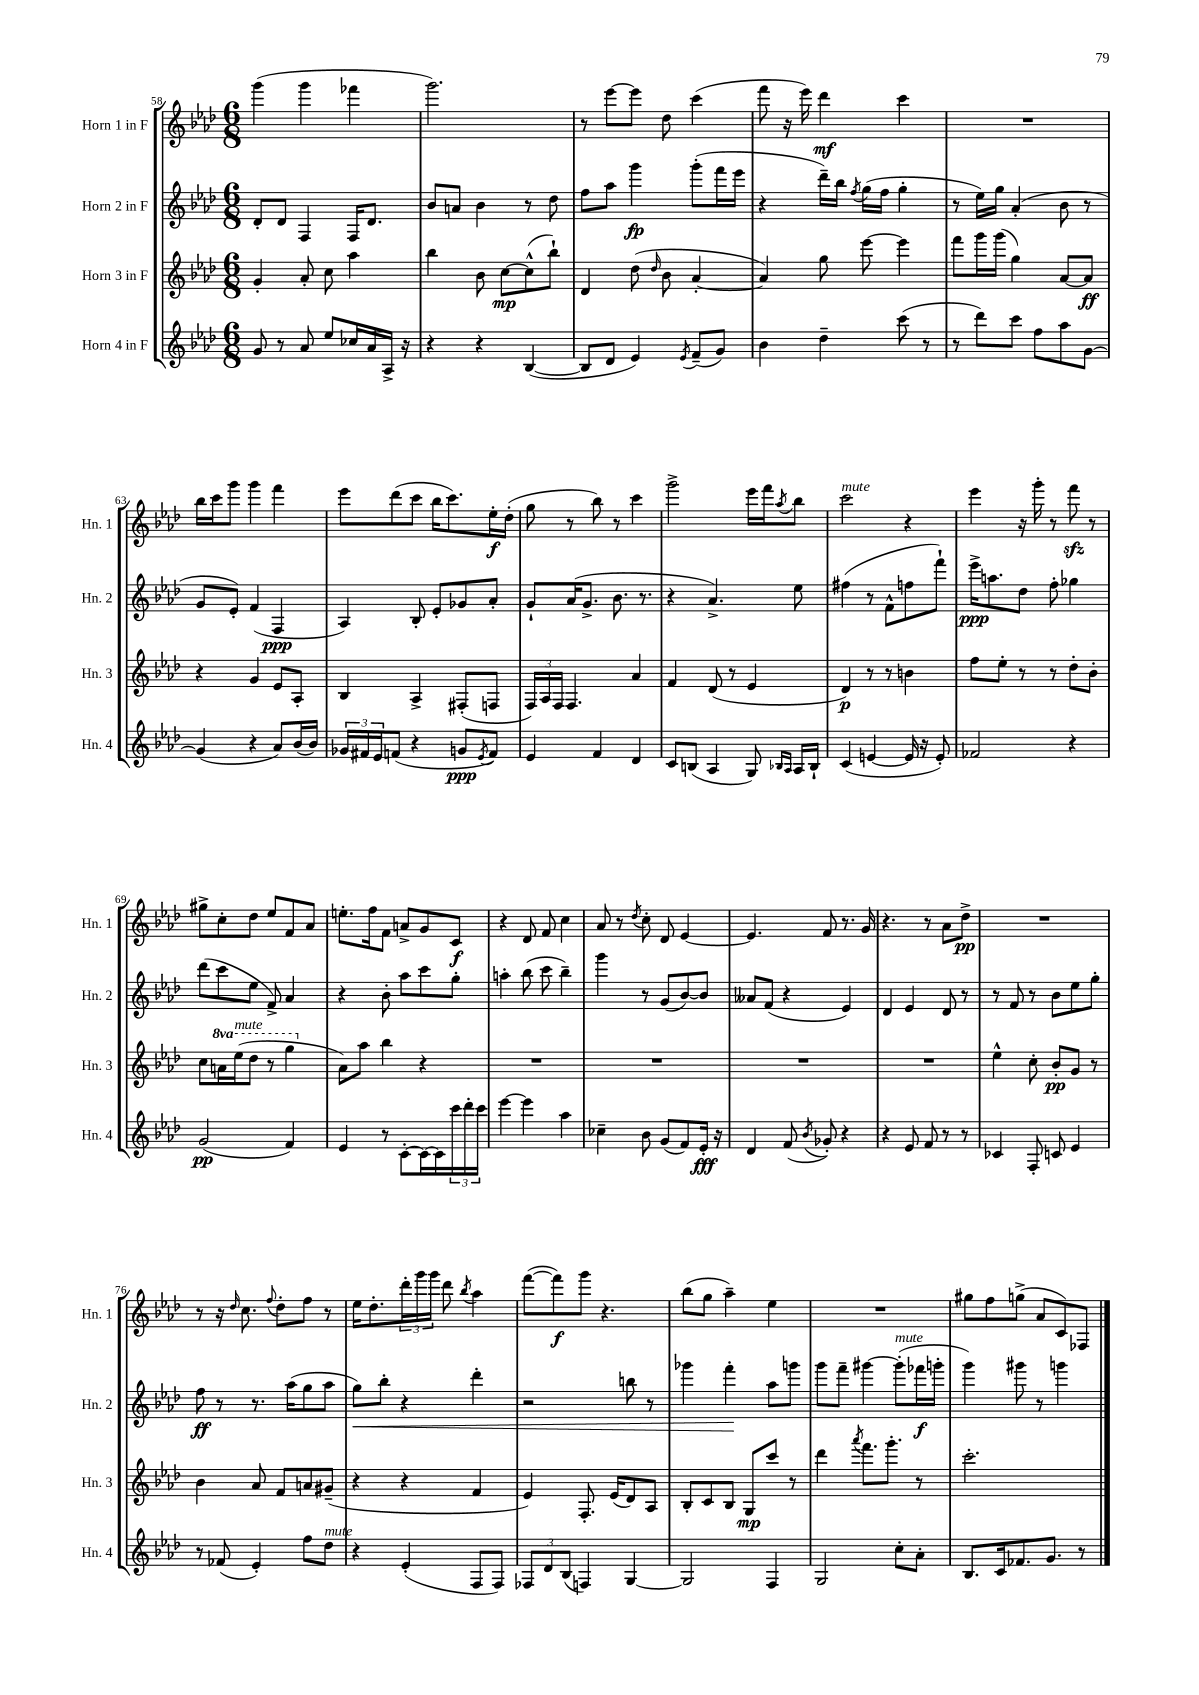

**kern	**kern	**kern	**kern
*staff4	*staff3	*staff2	*staff1
*clefG2	*clefG2	*clefG2	*clefG2
*k[b-e-a-d-]	*k[b-e-a-d-]	*k[b-e-a-d-]	*k[b-e-a-d-]
*M6/8	*M6/8	*M6/8	*M6/8
8g	4g'	8d-'	(4ggg
8r	.	8d-	.
8a-	8a-'	4F	4ggg
8ee-	8cc	.	.
16cc-	4aa-	16F	4fff-
16a-	.	8.d-	.
16A-^	.	.	.
16r	.	.	.
=	=	=	=
4r	4bb-	8b-	2.ggg)
.	.	8a	.
4r	8b-	4b-	.
.	[8cc	.	.
([4B-	(8cc^^]	8r	.
.	8bb-`)	8dd-	.
=	=	=	=
8B-]	4d-	8ff	8r
8d-	.	8aa-	[8eee-
4e-)	(8dd-	4ggg	8eee-]
.	16qqdd-	.	.
.	8b-	.	8dd-
8qe-	.	.	.
(8f~	[4a-'	(8ggg'	(4ccc
8g)	.	16fff	.
.	.	16eee-	.
=	=	=	=
4b-	4a-])	4r	8fff
.	.	.	16r
.	.	.	16eee-)
4dd-~	8gg	16ddd-~)	4ddd-
.	.	16bb-	.
.	.	8qff	.
.	[8eee-	(16gg	.
.	.	16ff	.
(8ccc	4eee-]	4gg'	4ccc
8r	.	.	.
=	=	=	=
8r	8fff	8r	2.r
8ddd-)	16ggg	16ee-)	.
.	(16ggg	16gg	.
8ccc	4gg)	(4a-'	.
8ff	.	.	.
8aa-	[8a-	8b-	.
[8g	8a-]	8r	.
=	=	=	=
(4g]	4r	8g	16bb-
.	.	.	16ccc
.	.	8e-')	8ggg
4r	4g	(4f	4ggg
8a-)	8e-	4F	4fff
(16b-	8A-'	.	.
16b-)	.	.	.
=	=	=	=
24g-	4B-	4A-)	8eee-
24f#	.	.	.
24e-	.	.	.
(8f	.	.	(8ddd-
4r	4A-^	8B-'	8ccc
.	.	8e-'	16bb-
.	.	.	8.ccc)
8g	(8F#'	8g-	.
8qe-	.	.	.
8f)	8F	8a-'	16ee-'
.	.	.	(16dd-'
=	=	=	=
4e-	24F)	8g`	8gg
.	24A-	.	.
.	24F	.	.
.	4.F	(16a-	8r
.	.	8.g^	.
4f	.	.	8bb-)
.	.	8.b-	8r
4d-	4a-	.	4ccc
.	.	8.r	.
=	=	=	=
8c	4f	4r	2ggg^
(8B	.	.	.
4A-	(8d-	4.a-^)	.
.	8r	.	.
8G)	4e-	.	16eee-
.	.	.	16fff
16qqB-	.	.	.
16qqA-	.	.	8qaa-
16A-	.	8ee-	8bb-
16B-`	.	.	.
=	=	=	=
(4c	4d-)	(4ff#	2ccc
[4e	8r	8r	.
.	8r	8f^^	.
16e]	4b	8ff	4r
16r	.	.	.
8e')	.	8fff`)	.
=	=	=	=
2f-	8ff	16eee-^	4eee-
.	.	8.aa	.
.	8ee-'	.	.
.	8r	8dd-	16r
.	.	.	16ggg'
.	8r	8ff'	8r
4r	8dd-'	4gg-	8fff
.	8b-'	.	8r
=	=	=	=
(2g	8cc	(8ddd-	8gg#^
.	16aa	8ccc	8cc'
.	(16eee-	.	.
.	8ddd-	8ee-	8dd-
.	8r	8f^)	8ee-
4f)	4ggg	4a-	8f
.	.	.	8a-
=	=	=	=
4e-	8a-)	4r	8.ee'
.	8aa-	.	.
.	.	.	16ff
8r	4bb-	8b-'	8f
[8c'	.	8aa-	8a^
16c_	4r	8ccc	8g
16c]	.	.	.
24ccc	.	8gg'	8c
24ddd-'	.	.	.
24ccc	.	.	.
=	=	=	=
[4eee-	2.r	4aa'	4r
4eee-]	.	(8bb-	8d-
.	.	8ccc	8f
4aa-	.	4bb-~)	4cc
=	=	=	=
4cc-~	2.r	4ggg	8a-
.	.	.	8r
.	.	.	8qdd-
8b-	.	8r	8cc'
(8g	.	(8g	8d-
8f)	.	[8b-)	[4e-
16e-'	.	8b-]	.
16r	.	.	.
=	=	=	=
4d-	2.r	8a--	4.e-]
.	.	(8f	.
(8f	.	4r	.
8qb-	.	.	.
8g-')	.	.	8f
4r	.	4e-)	8.r
.	.	.	16g
=	=	=	=
4r	2.r	4d-	4.r
8e-	.	4e-	.
8f	.	.	8r
8r	.	8d-	8a-
8r	.	8r	8dd-^
=	=	=	=
4c-	4ee-^^	8r	2.r
.	.	8f	.
8F'	8cc'	8r	.
8c	8b-'	8b-	.
4e-	8g	8ee-	.
.	8r	8gg'	.
=	=	=	=
8r	4b-	8ff	8r
(8f-	.	8r	16r
.	.	.	16qqdd-
.	.	.	8.cc
4e-')	8a-	8.r	.
.	.	.	8qqff
.	8f	.	8dd-'
.	.	(16aa-	.
8ff	8a	8gg	8ff
8dd-	(8g#~	8aa-	8r
=	=	=	=
4r	4r	8gg)	16ee-
.	.	.	8.dd-'
.	.	8bb-'	.
(4e-'	4r	4r	24ddd-'
.	.	.	24ggg
.	.	.	24ggg
.	.	.	8ddd-
.	.	.	8qbb-
8F	4f	4ddd-'	4aa-
8F)	.	.	.
=	=	=	=
12F-	4e-)	2r	([8fff
12d-	.	.	.
.	.	.	8fff])
(12B-	.	.	.
4F)	8.F'	.	8ggg
.	.	.	4.r
.	(16e-	.	.
[4G	8d-)	8bb	.
.	8A-	8r	.
=	=	=	=
2G]	8B-'	4ggg-	(8bb-
.	8c	.	8gg
.	8B-	4fff'	4aa-~)
.	8G	.	.
4F	8ccc	8aa-	4ee-
.	8r	8ggg	.
=	=	=	=
2G	4ddd-	8ggg	2.r
.	.	8fff~	.
.	8qaaa-	.	.
.	8.fff	[4ggg#	.
.	8.ggg'	.	.
8cc'	.	(8ggg#']	.
8a-'	8r	16fff-	.
.	.	16ggg'	.
=	=	=	=
8.B-	2.ccc'	4ggg)	8gg#
.	.	.	8ff
16c	.	.	.
8.f-	.	8ggg#	(8gg^
.	.	8r	8a-
8.g	.	.	.
.	.	4ggg	8c)
8r	.	.	8F-
==	==	==	==
*-	*-	*-	*-
